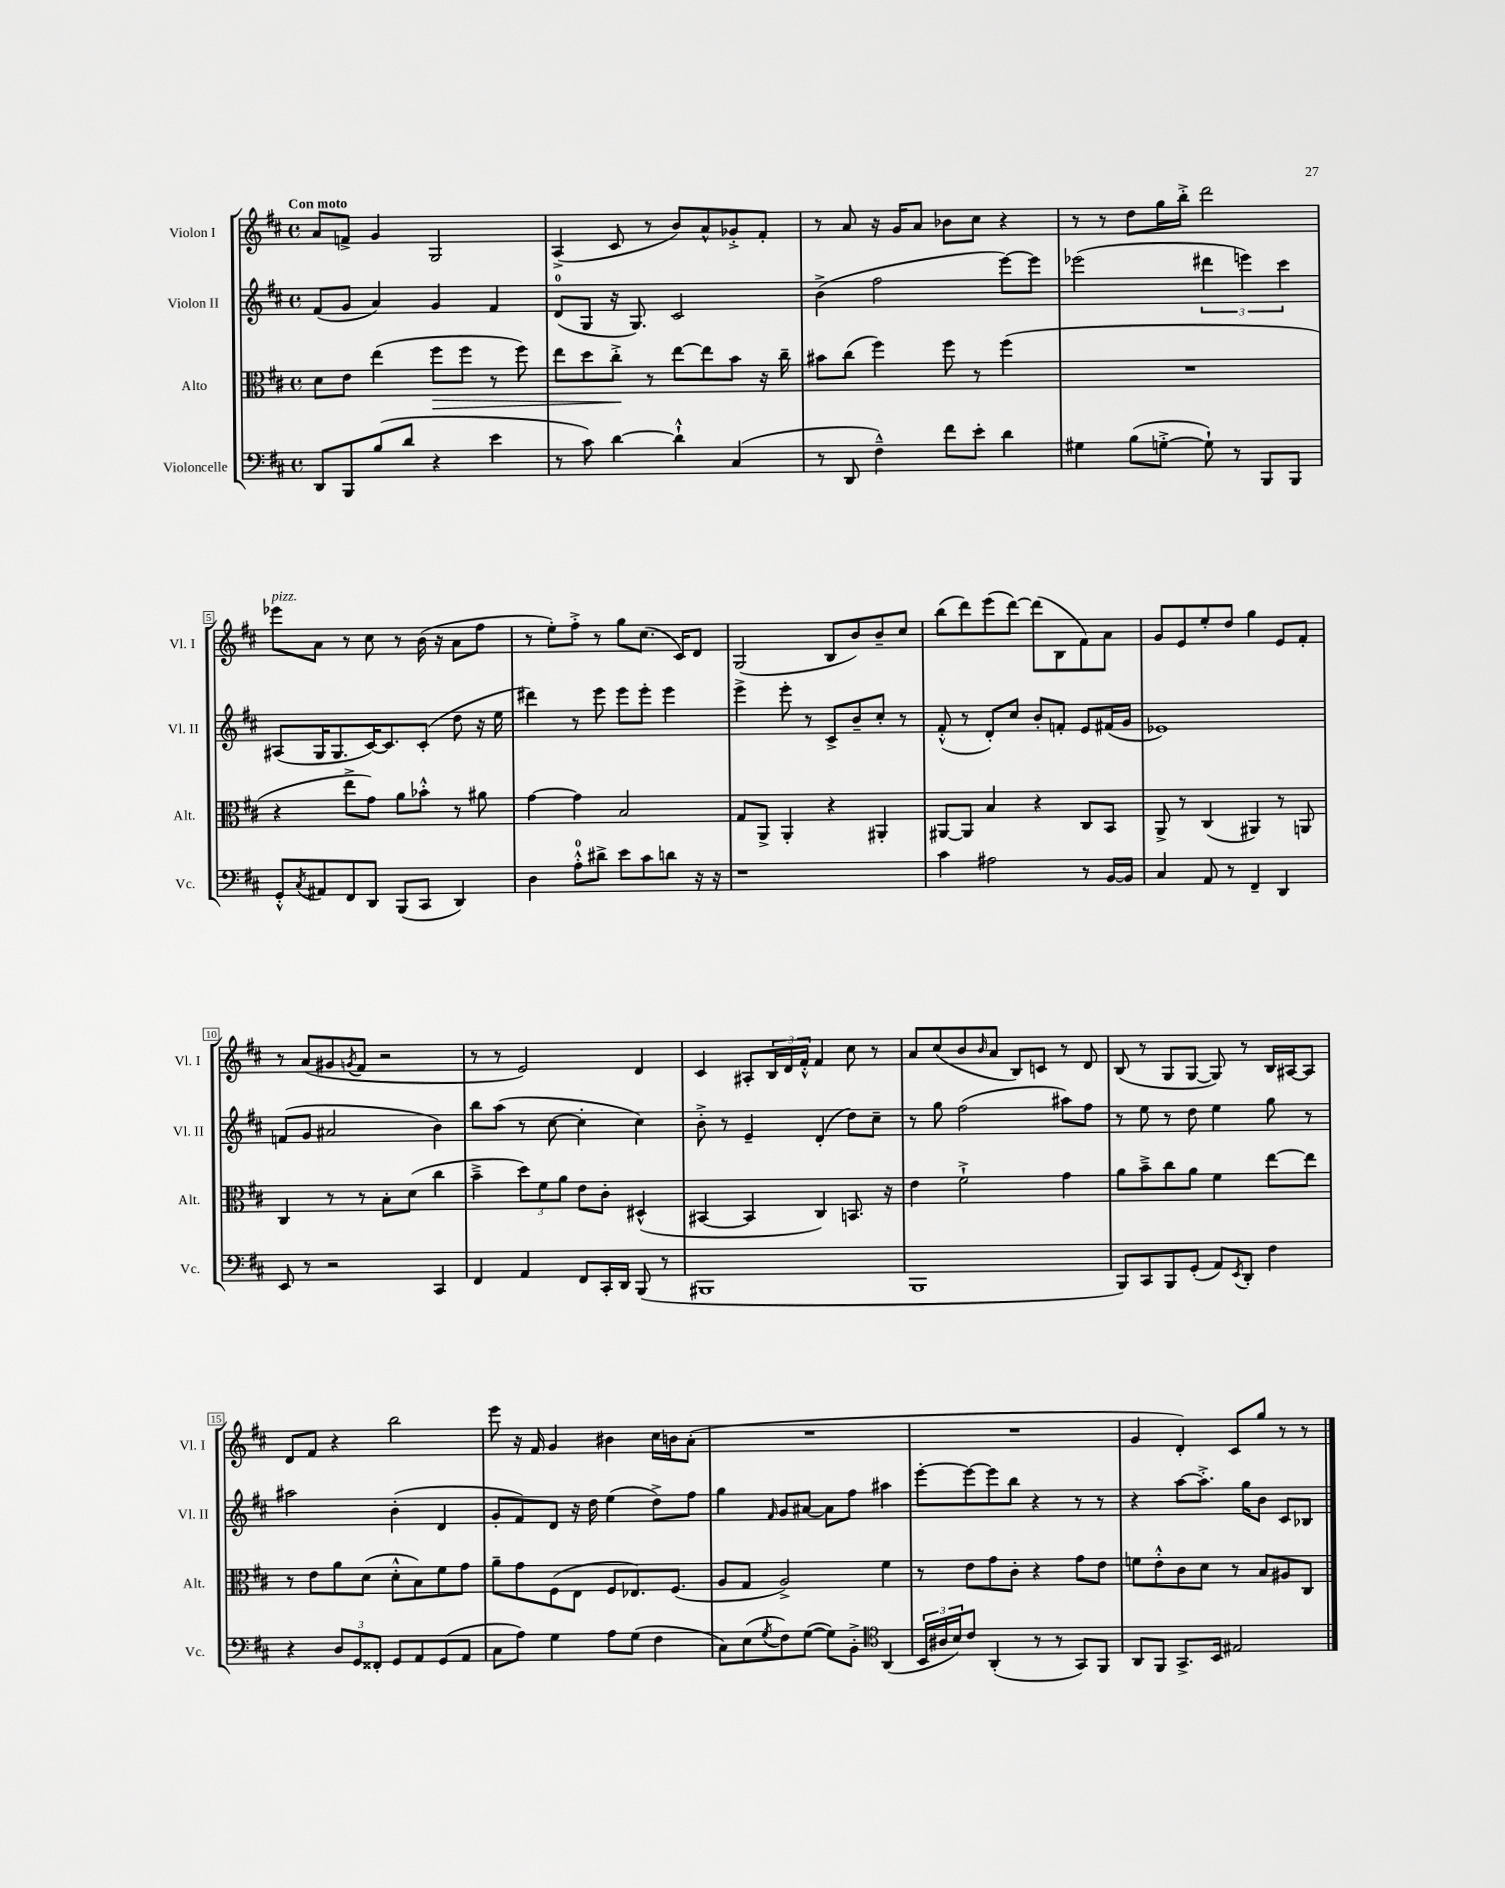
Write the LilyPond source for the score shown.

<<
\new StaffGroup <<
\new Staff = "s0" \with { instrumentName = "Violon I" shortInstrumentName = "Vl. I" } {
    \clef treble \key d \major \defaultTimeSignature \time 4/4 \tempo "Con moto"
    a'8 f'8-> g'4 g2 |
    a4->( cis'8 r8 b'8) a'8-^ ges'8-.-> fis'8-. |
    r8 a'8 r16 g'16 a'8 bes'8 cis''8 r4 |
    r8 r8 d''8 g''16 b''16-.-> d'''2 |
    ees'''8^\markup { \italic "pizz." } a'8 r8 cis''8 r8 b'16( r16 a'8 fis''8 |
    r8 e''8-.) fis''8-.-> r8 g''8 cis''8.( cis'16) d'8 |
    g2( b8 b'8) b'8-- cis''8 |
    b''8( d'''8) e'''8( d'''8~) d'''8( b8 fis'8) a'8 |
    g'8 e'8 e''8-. d''8 g''4 e'8 fis'8-. |
    r8 a'8( gis'8 \acciaccatura { g'8 } fis'8 r2 |
    r8 r8 e'2) d'4 |
    cis'4 ais8-. \tuplet 3/2 { b16 d'16 fis'16-.-^ } fis'4 cis''8 r8 |
    a'8 cis''8( b'8 \grace { b'16 } a'8 b8) c'8 r8 d'8 |
    b8( r8 g8 g8~ g8) r8 b16 ais16~ ais8 |
    d'8 fis'8 r4 b''2 |
    e'''8 r16 fis'16 g'4 bis'4 cis''16 b'16 a'8-.( |
    R1 |
    R1 |
    g'4 d'4-.) cis'8 g''8 r8 r8 \bar "|." |
}
\new Staff = "s1" \with { instrumentName = "Violon II" shortInstrumentName = "Vl. II" } {
    \clef treble \key d \major \defaultTimeSignature \time 4/4
    fis'8( g'8 a'4) g'4 fis'4 |
    d'8-0( g8 r16 g8.) cis'2 |
    b'4->( fis''2 e'''8~) e'''8 |
    ees'''2( \tuplet 3/2 { dis'''4 e'''4) cis'''4 } |
    ais8( g16 g8. cis'16~) cis'8. cis'8-.( d''8 r16 e''16 |
    dis'''4) r8 e'''8 e'''8 e'''8-. e'''4 |
    e'''4-> e'''8-. r8 cis'8-> b'8-- cis''8-. r8 |
    fis'8-.-^( r8 d'8-.) cis''8 b'8-. f'8-. e'8 fis'16( g'16 |
    ees'1) |
    f'8( g'8 ais'2 b'4) |
    b''8 a''8( r8 cis''8~ cis''4-. cis''4) |
    b'8-.-> r8 e'4-- d'4-.( d''8) cis''8-- |
    r8 g''8 fis''2( ais''8) fis''8 |
    r8 e''8 r8 d''8 e''4 g''8 r8 |
    ais''2 b'4-.( d'4 |
    g'8-. fis'8) d'8 r16 d''16 e''4( d''8->) fis''8 |
    g''4 \grace { fis'16 } g'8 ais'8~ ais'8 fis''8 ais''4 |
    e'''8~-. e'''8~ e'''8 b''8 r4 r8 r8 |
    r4 a''8~ a''8.-.-> g''16 b'8 cis'8 bes8 \bar "|." |
}
\new Staff = "s2" \with { instrumentName = "Alto" shortInstrumentName = "Alt." } {
    \clef alto \key d \major \defaultTimeSignature \time 4/4
    d'8 e'8 e''4( fis''8\> fis''8 r8 fis''8) |
    e''8 d''8 cis''8-.->\! r8 e''8~ e''8 b'8 r16 cis''16-- |
    bis'8 cis''8( fis''4) fis''8 r8 fis''4( |
    R1 |
    r4 e''8-> g'8) a'8 bes'8-.-^ r8 ais'8 |
    g'4~ g'4 b2 |
    g8 a,8-> a,4-. r4 ais,4-. |
    ais,8~ ais,8 b4 r4 cis8 b,8 |
    a,8-> r8 cis4( ais,4) r8 a,8 |
    cis4 r8 r8 b8-. d'8( cis''4 |
    b'4---> \tuplet 3/2 { d''8) fis'8 a'8 } e'8 cis'8-. dis4-^( |
    bis,4~ bis,4 cis4) b,8. r16 |
    e'4 fis'2-!-> g'4 |
    a'8 b'8---> cis''8 a'8 fis'4 e''8~ e''8 |
    r8 e'8 a'8 d'8( d'8-.-^ b8) fis'8 g'8 |
    a'8-- g'8 fis8( e8 fis8 ees8.) fis8.( |
    a8 g8 a2->) fis'4 |
    r8 e'8 g'8 cis'8-. r4 g'8 e'8 |
    f'8 e'8-.-^ cis'8 d'8 r8 b8 ais8 cis8 \bar "|." |
}
\new Staff = "s3" \with { instrumentName = "Violoncelle" shortInstrumentName = "Vc." } {
    \clef bass \key d \major \defaultTimeSignature \time 4/4
    d,8 b,,8 b8( d'8 r4 e'4 |
    r8 cis'8) d'4~ d'4-!-^ cis4( |
    r8 d,8 fis4---^) fis'8 e'8-. d'4 |
    gis4 b8( g8~-.-> g8-!) r8 b,,8 b,,8 |
    g,8-.-^ \acciaccatura { cis8 } ais,8 fis,8 d,8 b,,8( cis,8 d,4) |
    d4 a8-0-.-^ dis'8-> e'8 cis'8 d'8 r16 r16 |
    r1 |
    cis'4 ais2 r8 b,16~ b,16 |
    cis4 a,8 r8 fis,4-- d,4 |
    e,8 r8 r2 cis,4 |
    fis,4 a,4 fis,8 cis,16-. d,16 b,,8( r8 |
    bis,,1 |
    b,,1 |
    b,,8) cis,8 b,,8 g,8-.( a,8) \acciaccatura { e,8 } d,8-. fis4 |
    r4 \tuplet 3/2 { d8 g,8 fisis,8-. } g,8 a,8 g,8( a,8 |
    cis8 a8) g4 a8 g8( fis4 |
    cis8) e8( \acciaccatura { g8 } fis8) g8~( g8) b,8-.-> \clef tenor a,4( |
    \tuplet 3/2 { b,16 ais16 b16) } cis'8 a,4-.( r8 r8 g,8) fis,8 |
    a,8 fis,8 g,8.-> b,16 eis2 \bar "|." |
}
>>
>>
\layout { \context { \Score \override BarNumber.stencil = #(make-stencil-boxer 0.1 0.3 ly:text-interface::print) } }
